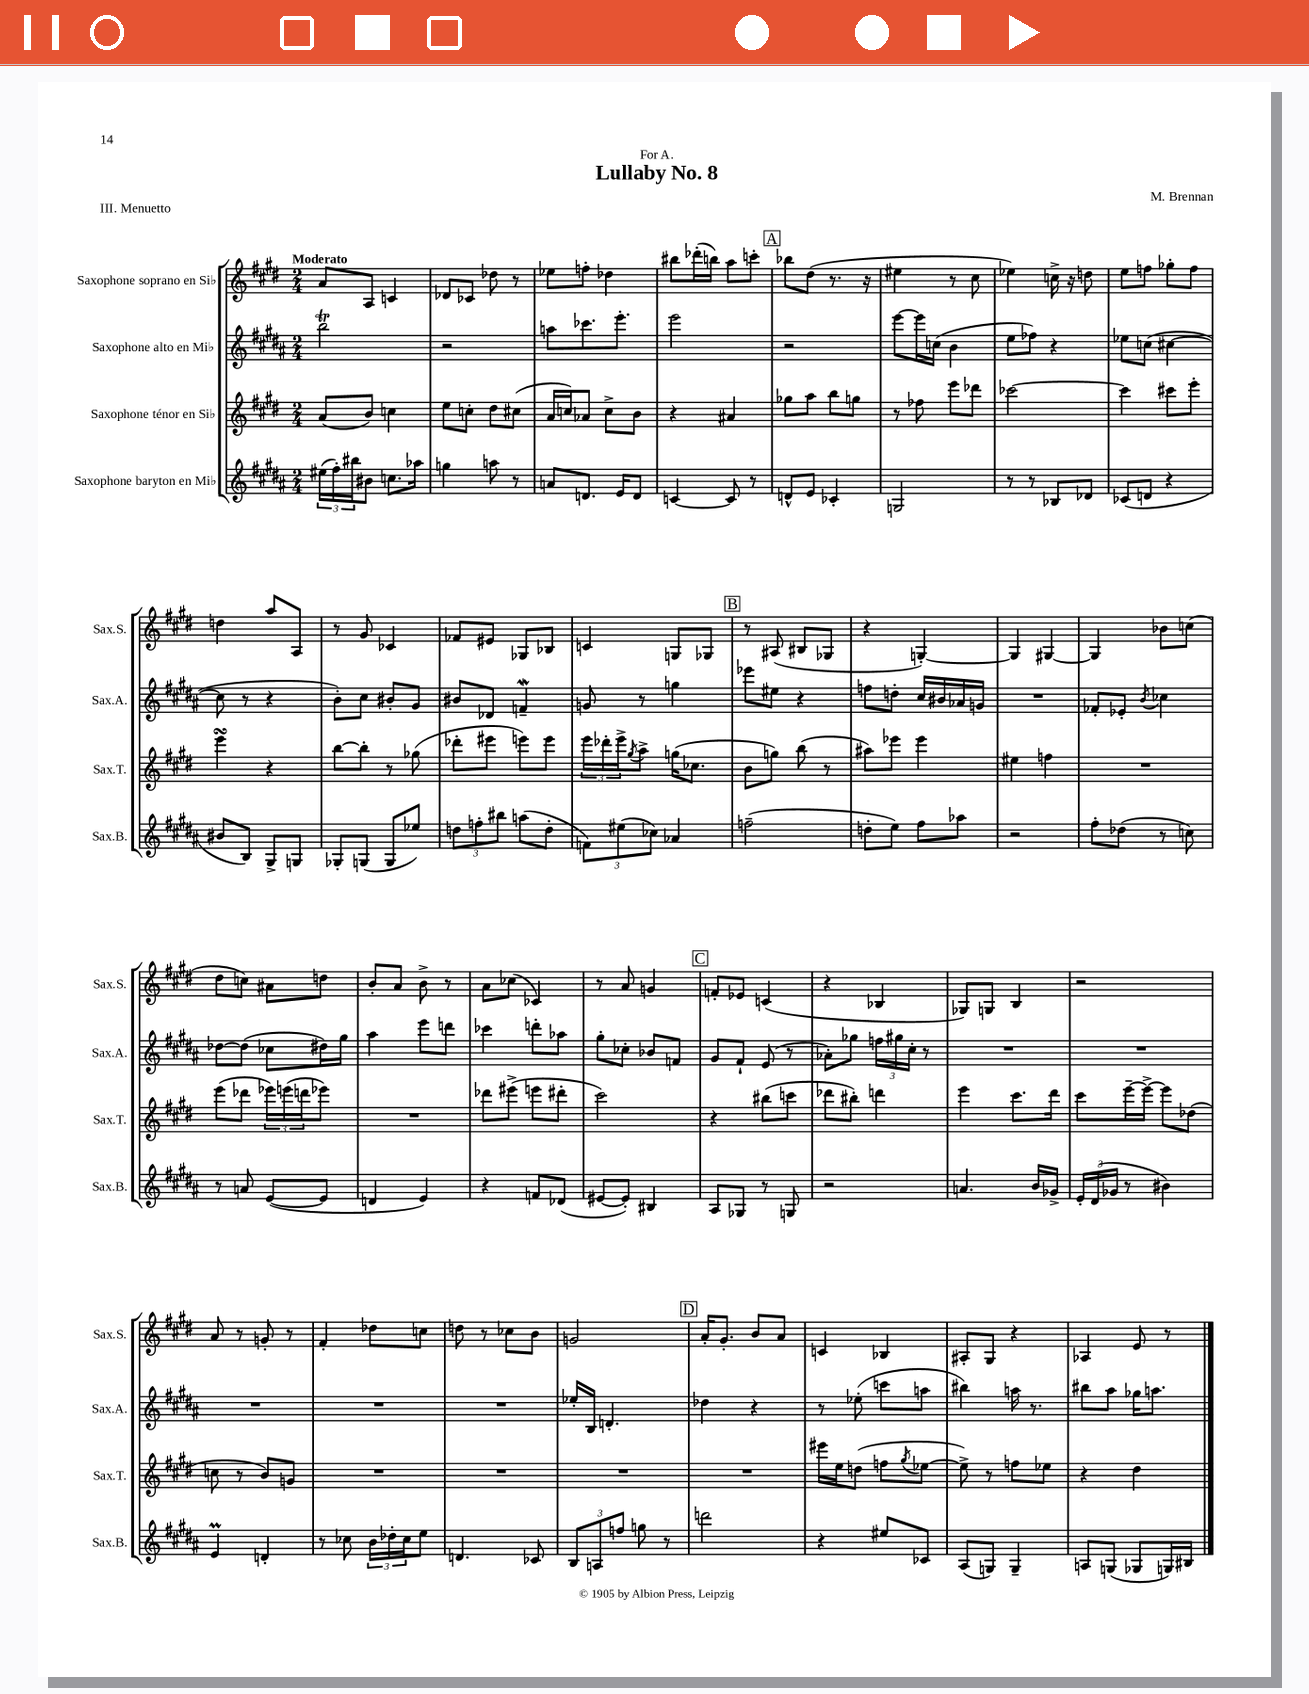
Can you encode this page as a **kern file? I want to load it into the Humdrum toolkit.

**kern	**kern	**kern	**kern
*staff4	*staff3	*staff2	*staff1
*clefG2	*clefG2	*clefG2	*clefG2
*k[f#c#g#d#a#]	*k[f#c#g#d#]	*k[f#c#g#d#a#]	*k[f#c#g#d#]
*M2/4	*M2/4	*M2/4	*M2/4
(24ee#	(8a	2bb	8a
24ff#')	.	.	.
24bb#	.	.	.
8b#	8b)	.	8A
8.cc	4cc	.	4c
16aa-	.	.	.
=	=	=	=
4gg	8ee	2r	8d-
.	8cc'	.	8c-
8aa	8dd#	.	8dd-
8r	(8cc#	.	8r
=	=	=	=
8a	16a	8aa	8ee-
.	16cc)	.	.
8.d	8a-	8.ccc-	8ff'
.	8cc^	.	4dd-
16e	.	8.eee'	.
8d	8b	.	.
=	=	=	=
[4c	4r	2eee	8bb#
.	.	.	(16ddd-'
.	.	.	16bb)
8c]	4a#	.	8aa
8r	.	.	8ccc'
=	=	=	=
8d^^	8gg-	2r	8bb-
8e	8aa	.	(8dd#
4c-'	8bb	.	8.r
.	8gg	.	.
.	.	.	16r
=	=	=	=
2G	8r	[8eee	4ee#
.	8ff-	16eee]	.
.	.	(16cc	.
.	8eee	4b	8r
.	8ddd-	.	8cc#
=	=	=	=
8r	[2ccc-	8ee	4ee-)
8r	.	8ff-)	.
8B-	.	4r	16cc^
.	.	.	16r
8d-	.	.	8dd
=	=	=	=
(8c-	4ccc-]	8ee-	8ee
8d	.	(8cc	8ff
4r	8ccc#	[4cc#	8gg-'
.	8eee'	.	8ff
=	=	=	=
8b#	4eee	8cc#]	4dd
8B)	.	8r	.
8G#^	4r	4r	8aa
8G	.	.	8A
=	=	=	=
8G-'	[8bb	8b')	8r
(8G	8bb']	8cc#	8g#
8G	8r	8b#'	4c-
8ee-)	(8gg-	8g#	.
=	=	=	=
12dd	8ddd-'	8b#	8f-
12ff'	.	.	.
.	8eee#	8d-	8e#
12bb#	.	.	.
(8aa	8eee)	4f~	8G-
8dd'	8eee	.	8B-
=	=	=	=
12f)	24eee	8g	4c
.	24ddd-'	.	.
(12ee#	24eee^	.	.
.	8qgg#	.	.
.	8aa^	8r	.
12cc-)	.	.	.
4a-	(16gg	4gg	8G
.	8.cc-	.	.
.	.	.	8G-
=	=	=	=
(2ff~	8b	8eee-	8r
.	8gg)	8ee#	(8A#
.	(8bb	4r	8B#
.	8r	.	8G-
=	=	=	=
8dd'	8aa#)	8ff	4r
8ee)	8eee-	8dd'	.
8ff#	4eee-	16cc#	[4G')
.	.	16b#	.
8aa-	.	16a-	.
.	.	16g	.
=	=	=	=
2r	4ee#	2r	4G]
.	4ff	.	[4G#
=	=	=	=
8ff#'	2r	8f-'	4G#]
(8dd-	.	8e-'	.
.	.	8qb	.
8r	.	4cc-	8b-
8cc)	.	.	(8cc
=	=	=	=
8r	(8eee	[8dd-	8dd#
8a	8ddd-	(8dd-]	8cc)
([8e	24eee-)	8cc-	8a#
.	(24eee	.	.
.	24ddd	.	.
8e]	8eee-)	16dd#)	8dd
.	.	16gg#	.
=	=	=	=
4d	2r	4aa#	8b'
.	.	.	8a
4e)	.	8eee	8b^
.	.	8ddd	8r
=	=	=	=
4r	8ddd-	4ccc-	8a
.	(8eee#^	.	(8cc-
8f	8eee	8ddd'	4c-)
(8d-	8ddd#'	8aa-	.
=	=	=	=
[8e#	2ccc#)	8gg#'	8r
8e#'])	.	8cc-'	8a
4B#	.	8b-	4g
.	.	8f	.
=	=	=	=
8A#	4r	8g#	8f'
8G-	.	8f#`	8e-
8r	(8bb#	(8e	(4c
8G	8ccc	8r	.
=	=	=	=
2r	8ddd-	8a-')	4r
.	8bb#')	8gg-	.
.	4ddd	24ff	4B-
.	.	24gg#	.
.	.	24cc#'	.
.	.	8r	.
=	=	=	=
4.a	4eee	2r	8G-)
.	.	.	8G
.	8.ccc#	.	4B
16b	.	.	.
16g-^	16ddd#	.	.
=	=	=	=
24e'	8ccc#	2r	2r
(24d#	.	.	.
24g-	.	.	.
8r	[16eee~	.	.
.	16eee^_	.	.
4b#)	8eee]	.	.
.	(8dd-	.	.
=	=	=	=
4e	8cc	2r	8a
.	8r	.	8r
4d'	8b)	.	8g'
.	8g	.	8r
=	=	=	=
8r	2r	2r	4f#'
8cc-	.	.	.
24b	.	.	8dd-
24dd-'	.	.	.
24cc-	.	.	.
8ee	.	.	8cc
=	=	=	=
4.d	2r	2r	8dd
.	.	.	8r
.	.	.	8cc-
8c-	.	.	8b
=	=	=	=
12B	2r	16ee-'	2g
.	.	16B	.
12A	.	.	.
.	.	4.d'	.
12ff	.	.	.
8gg	.	.	.
8r	.	.	.
=	=	=	=
2ddd	2r	4dd-	16a'
.	.	.	8.g#'
.	.	4r	8b
.	.	.	8a
=	=	=	=
4r	16eee#	8r	4c
.	16ee	.	.
.	(8dd	(8ee-'	.
8ee#	8ff	8ccc	4B-
.	8qgg#	.	.
8c-	[8ee-	8aa	.
=	=	=	=
(8A#	8ee-^])	4bb#)	8A#'
8G)	8r	.	8G#
4G~	8ff	16aa	4r
.	.	8.r	.
.	8ee-	.	.
=	=	=	=
8A	4r	8bb#	4A-
(8G	.	8aa#	.
8G-	4dd#	16gg-	8e
.	.	8.aa	.
16G)	.	.	8r
16B#	.	.	.
==	==	==	==
*-	*-	*-	*-
